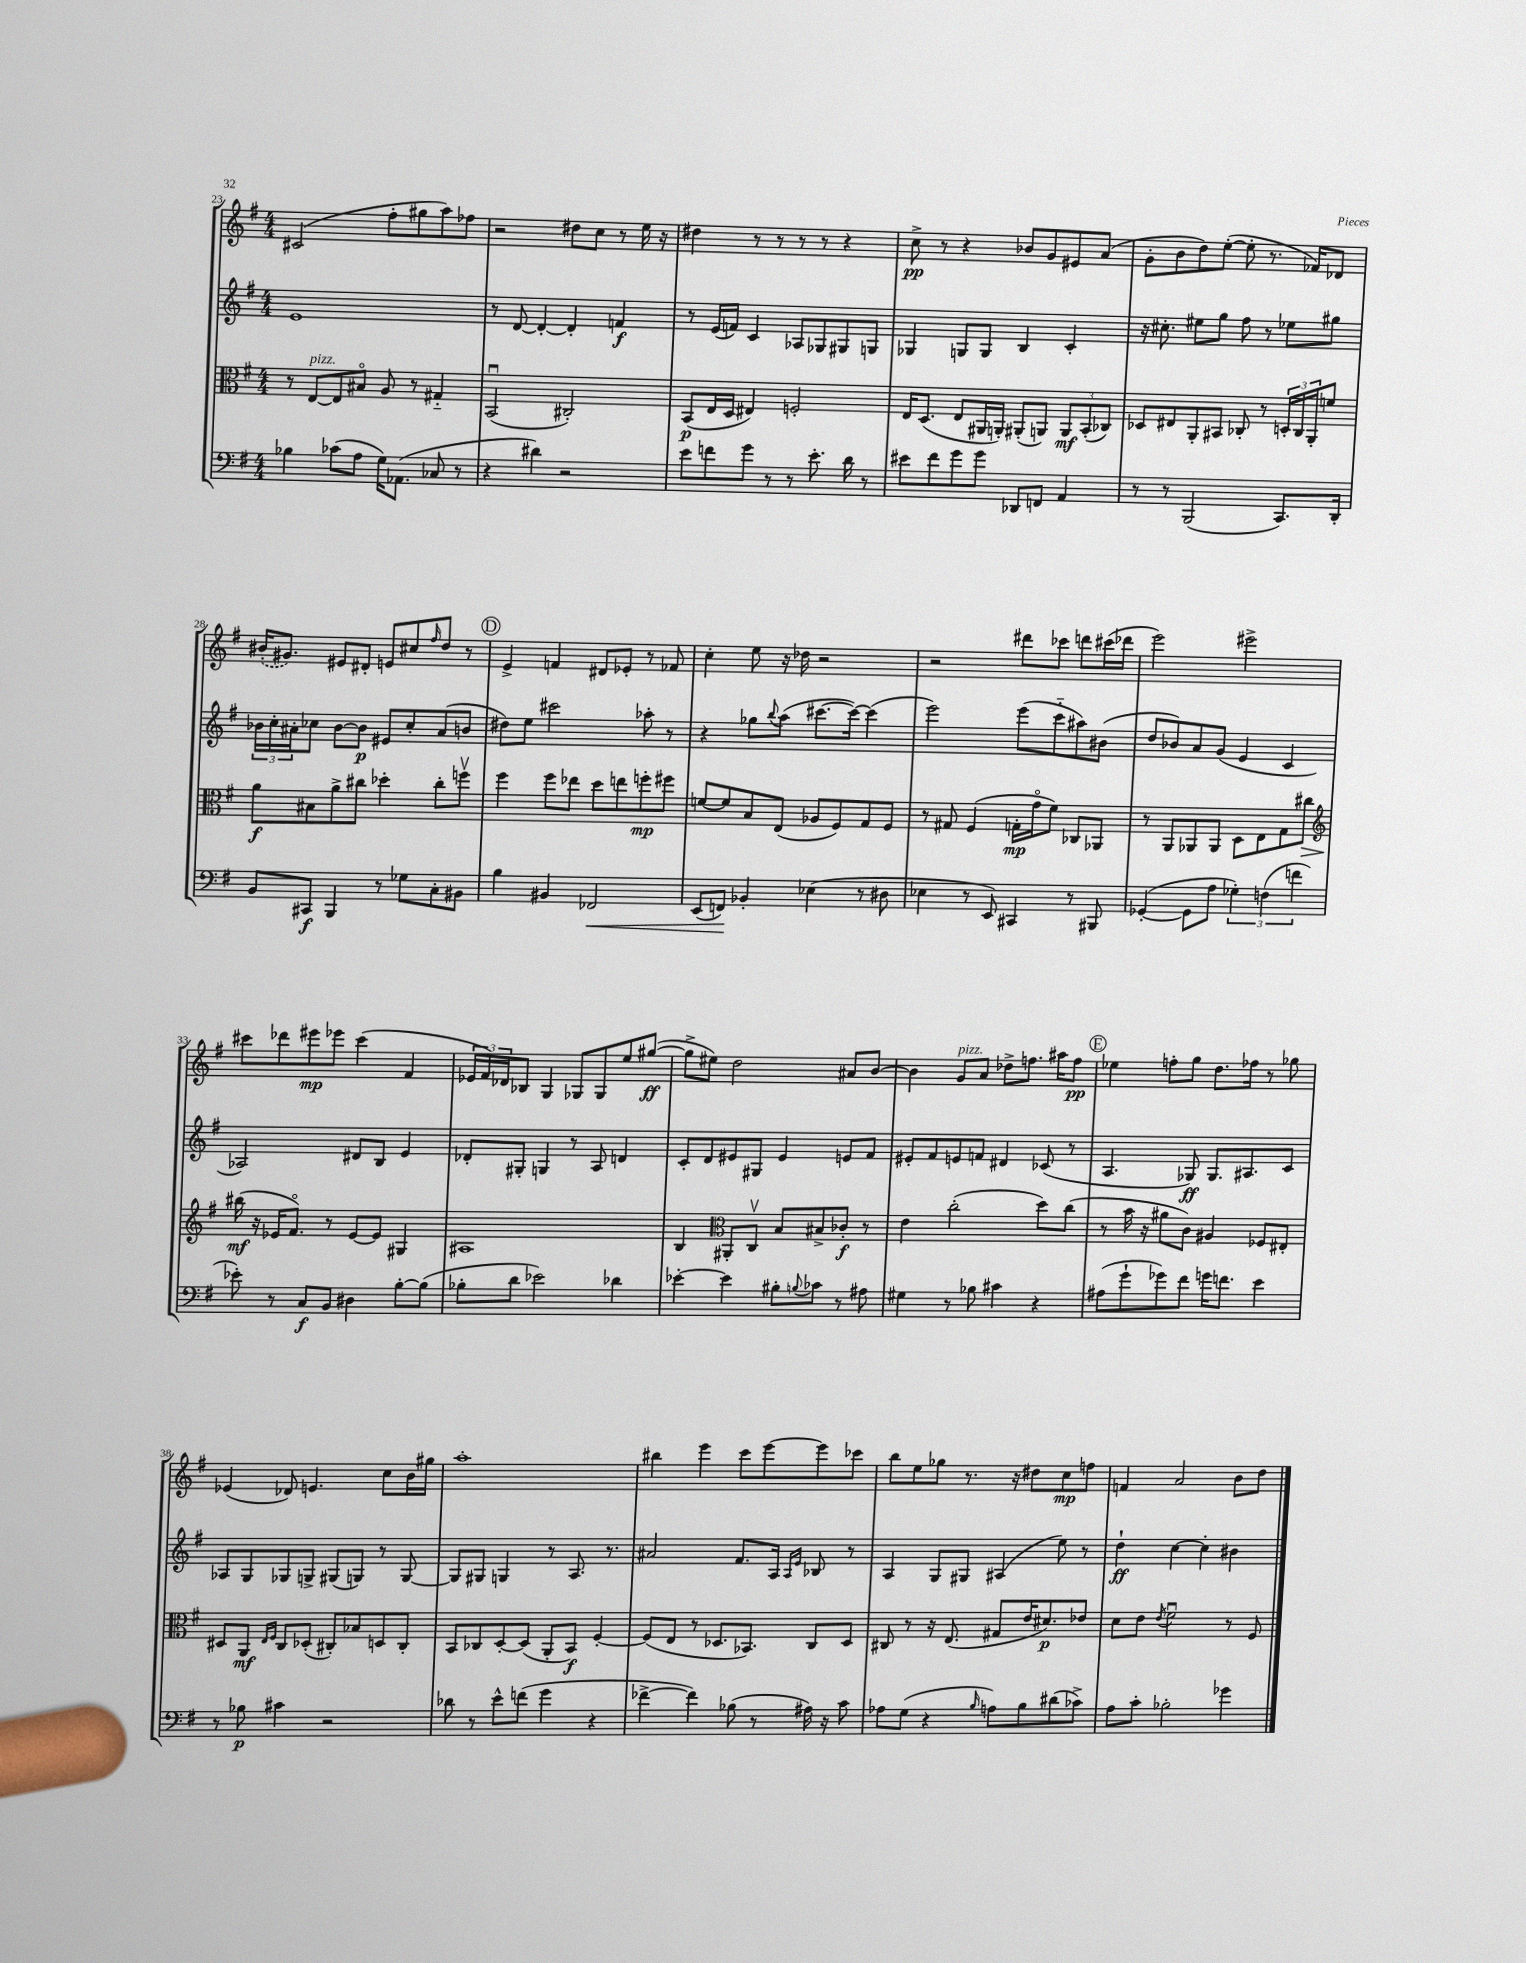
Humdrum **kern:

**kern	**dynam	**kern	**dynam	**kern	**dynam	**kern	**dynam
*part4	*part4	*part3	*part3	*part2	*part2	*part1	*part1
*staff4	*staff4	*staff3	*staff3	*staff2	*staff2	*staff1	*staff1
*clefF4	*	*clefC3	*	*clefG2	*	*clefG2	*
*k[f#]	*	*k[f#]	*	*k[f#]	*	*k[f#]	*
*M4/4	*	*M4/4	*	*M4/4	*	*M4/4	*
=23	=23	=23	=23	=23	=23	=23	=23
4B-X\	.	8r	.	1e	.	(2c#X/	.
!	!	!LO:TX:a:i:t=pizz.	!	!	!	!	!
.	.	[8E/L	.	.	.	.	.
(8c-X\L	.	8E/]	.	.	.	.	.
8A\J	.	8B#X/J	.	.	.	.	.
16G\KL)	.	8A/	.	.	.	8ff#'\L	.
(8.AA-X\J	.	.	.	.	.	.	.
.	.	8r	.	.	.	8gg#X\	.
8C-X/	.	4G#X/	.	.	.	8aa\)	.
8r	.	.	.	.	.	8ff-X\J	.
=24	=24	=24	=24	=24	=24	=24	=24
4r	.	(2BBu/	.	8r	.	2r	.
.	.	.	.	[8d/	.	.	.
4d#X\)	.	.	.	4d'/_	.	.	.
2r	.	2C#X'/)	.	4d'/]	.	8dd#X\L	.
.	.	.	.	.	.	8cc\J	.
.	.	.	.	4fn/	f	8r	.
.	.	.	.	.	.	16ee\	.
.	.	.	.	.	.	16r	.
=25	=25	=25	=25	=25	=25	=25	=25
8e\L	.	(8BB/L	p	8r	.	4dd#X\	.
8fn\	.	16E/L	.	(16e/LL	.	.	.
.	.	16D/JJ	.	16fn/JJ)	.	.	.
8g\J	.	4E#X/)	.	4c/	.	8r	.
8r	.	.	.	.	.	8r	.
8r	.	2Fn'/	.	8A-X/L	.	8r	.
8.e'\	.	.	.	8G-X/	.	8r	.
.	.	.	.	8G#X/	.	4r	.
16d\	.	.	.	.	.	.	.
8r	.	.	.	8Gn/J	.	.	.
=26	=26	=26	=26	=26	=26	=26	=26
8e#X\L	.	16E/KL	.	4G-X/	.	8cc^\	pp
.	.	(8.D/J	.	.	.	.	.
8f#\	.	.	.	.	.	8r	.
8g\	.	8E/L	.	8Gn/L	.	4r	.
8g\J	.	16AA#X/L	.	8G/J	.	.	.
.	.	16AAn'/JJ)	.	.	.	.	.
8DD-X/L	.	(8AA#X'/L	.	4B/	.	8b-X/L	.
8FFn/J	.	8AAn/J)	.	.	.	8g/	.
4AA/	.	12AA/L	mf	4c'/	.	8e#X/	.
.	.	(12BB'/	.	.	.	.	.
.	.	.	.	.	.	(8a/J	.
.	.	12C-X/J)	.	.	.	.	.
=27	=27	=27	=27	=27	=27	=27	=27
8r	.	8D-X/L	.	16r	.	8g'\L	.
.	.	.	.	8.cc#X'\	.	.	.
8r	.	8E#X/	.	.	.	8b\	.
(2BBB/	.	8AA'/	.	8ee#X\L	.	8dd\)	.
.	.	8BB#X/J	.	8gg\J	.	([8ee'\J	.
.	.	8C-X'/	.	8ff#\	.	8ee'\]	.
.	.	8r	.	8r	.	8.r	.
8.CC/L)	.	24Dn'/LL	.	8ee-X\L	.	.	.
.	.	24C-/	.	.	.	.	.
.	.	.	.	.	.	16f-X/KL)	.
.	.	24AA'/J	.	.	.	.	.
.	.	8fn/J	.	8gg#X\J	.	8d-X/J	.
16DD'/Jk	.	.	.	.	.	.	.
!!LO:LB:g=z
=28	=28	=28	=28	=28	=28	=28	=28
8BB/L	.	8a\L	f	24b-X\LL	.	(16b#X'/KL	.
.	.	.	.	24cc'\	.	.	.
.	.	.	.	.	.	8.g#X/J)	.
.	.	.	.	24a#X'\J	.	.	.
8CC#X/J	f	8B#X\	.	8cc-X\J	.	.	.
4BBB/	.	8a^\	.	[8b-\L	.	8e#X/L	.
.	.	8cc#X\J	.	8b-\J]	p	8d#X'/J	.
8r	.	4dd-X'\	.	8e#X/L	.	8en/L	.
8G-X\L	.	.	.	8cc-'/	.	8cc#X/	.
.	.	.	.	.	.	16qqff#/	.
8C'\	.	8cc#'\L	.	(8a#/	.	8dd/J	.
8BB#X\J	.	8ffnv\J	.	8bn/J	.	8r	.
!!LO:REH:place=s1:t=D
=29	=29	=29	=29	=29	=29	=29	=29
4B\	.	4ff#\	.	8dd#X\L)	.	4e^/	.
.	.	.	.	8ee\J	.	.	.
4BB#X/	.	8ff#\L	.	2ccc#X\	.	4fn/	.
.	.	8ee-X\J	.	.	.	.	.
!	!LO:HP:b	!	!	!	!	!	!
2FF-X/	<	8dd\L	.	.	.	8d#X/L	.
.	.	8een\	.	.	.	8e-X'/J	.
.	.	8ffn'\	mp	8aa-X'\	.	8r	.
.	.	8ff#X\J	.	8r	.	8f-X/	.
=30	=30	=30	=30	=30	=30	=30	=30
(8EE/L	.	[8fn/L	.	4r	.	4cc'\	.
8FFn/J)	.	8f/]	.	.	.	.	.
4BB-X'/	[	8B/	.	8gg-X\L	.	8ee\	.
.	.	.	.	8qqbb/	.	.	.
.	.	(8E/J	.	(8aa\J	.	16r	.
.	.	.	.	.	.	16dd-X\	.
(4E-X\	.	8A-X/L	.	[8.ccc#X\L	.	2r	.
.	.	8F#/)	.	.	.	.	.
.	.	.	.	16ccc#\Jk_)	.	.	.
8r	.	8G/	.	(4ccc#\]	.	.	.
8D#X\	.	8F#/J	.	.	.	.	.
=31	=31	=31	=31	=31	=31	=31	=31
4E-X\	.	8r	.	2eee\)	.	2r	.
.	.	8G#X/	.	.	.	.	.
8r	.	(4F#/	.	.	.	.	.
8EE/)	.	.	.	.	.	.	.
4CC#X/	.	16Gn'\LL	mp	(8eee\L	.	8ddd#X\L	.
.	.	16g\J	.	.	.	.	.
.	.	8f#\J)	.	8ccc\	.	8ccc-X\J	.
8r	.	8C-X/L	.	8aa#X\)	.	8dddn\L	.
8BBB#X/	.	8AA-X/J	.	(8b#X\J	.	(16ccc#X\L	.
.	.	.	.	.	.	16ddd-X\JJ	.
=32	=32	=32	=32	=32	=32	=32	=32
([4GG-X'/	.	8r	.	8dd/L	.	2eee\)	.
.	.	8AA/L	.	8b-X/)	.	.	.
8GG-\L]	.	8AA-X/	.	8a/	.	.	.
8A\J	.	8AA-/J	.	(8g/J	.	.	.
6G-X'\)	.	8D\L	.	4e/	.	2eee#X^\	.
.	.	8E\	.	.	.	.	.
(6Fn\	.	.	.	.	.	.	.
.	.	8G\	.	4c/	.	.	.
6fn\	.	.	.	.	.	.	.
!	!	!	!LO:HP:b	!	!	!	!
.	.	8cc#X\J	>	.	.	.	.
!!LO:LB:g=z
=33	=33	=33	=33	=33	=33	=33	=33
*	*	*clefG2	*	*	*	*	*
8e-X'\)	.	(16bb#X\	mf	2A-X/)	.	8ccc#X\L	.
.	.	16r	]	.	.	.	.
8r	.	16e-X/KL	.	.	.	8ddd-X\	.
.	.	8.f#/J)	.	.	.	.	.
8C/L	f	.	.	.	.	8eee#X\	mp
8BB/J	.	8r	.	.	.	8eee-X\J	.
4D#X\	.	[8e-/L	.	8d#X/L	.	(4ccc#\	.
.	.	8e-/J]	.	8B/J	.	.	.
[8B'\L	.	4G#X/	.	4e/	.	4f#/	.
(8B\J]	.	.	.	.	.	.	.
=34	=34	=34	=34	=34	=34	=34	=34
8B-X'\L	.	1A#X	.	8d-X'/L	.	24e-X/LL	.
.	.	.	.	.	.	24f#/)	.
.	.	.	.	.	.	24d-X/J	.
8d\J	.	.	.	8G#X'/J	.	8B-X/J	.
2e-X\)	.	.	.	4Gn/	.	4G/	.
.	.	.	.	8r	.	8G-X/L	.
.	.	.	.	8A/	.	8G-/	.
4d-X\	.	.	.	4dn/	.	8ee/	.
.	.	.	.	.	.	([8gg#X/J	ff
=35	=35	=35	=35	=35	=35	=35	=35
[4e-X'\	.	4B/	.	8c'/L	.	8gg#^\L]	.
.	.	.	.	8d/	.	8ee#X\J)	.
*	*	*clefC3	*	*	*	*	*
4e-\]	.	8AA#X'/L	.	8e#X/	.	2dd\	.
.	.	8Cv/J	.	8G#X/J	.	.	.
8B#X'\L	.	8B/L	.	4e#/	.	.	.
8qqBn/	.	.	.	.	.	.	.
8c-X\J	.	8B#X^/	.	.	.	.	.
8r	.	8c-X'/J	f	8en/L	.	8a#X/L	.
8A#X\	.	8r	.	8f#/J	.	[8b/J	.
=36	=36	=36	=36	=36	=36	=36	=36
4G#X\	.	4e\	.	8e#X'/L	.	4b\]	.
.	.	.	.	8f#/	.	.	.
!	!	!	!	!	!	!LO:TX:a:i:t=pizz.	!
8r	.	(2cc'\	.	8en/	.	8g/L	.
8B-X\	.	.	.	8fn/J	.	8a/J	.
4c#X\	.	.	.	4d#X/	.	8dd-X^\L	.
.	.	.	.	.	.	8.ffn\J	.
4r	.	8dd\L)	.	(8c-X/	.	.	.
.	.	.	.	.	.	16aa#X\KL	.
.	.	(8cc\J	.	8r	.	8ff\J	pp
!!LO:REH:place=s1:t=E
=37	=37	=37	=37	=37	=37	=37	=37
(8A#X\L	.	8r	.	4.A/	.	4ee-X\	.
8g`\	.	16b\	.	.	.	.	.
.	.	16r	.	.	.	.	.
8g-X\)	.	8a#X\L	.	.	.	8ffn'\L	.
8f#\J	.	8c\J)	.	8G-X/)	ff	8gg\J	.
16gn\KL	.	4A#X/	.	8.G-/L	.	8.dd\L	.
8.fn\J	.	.	.	.	.	.	.
.	.	.	.	8.A#X/	.	16ff-X\Jk	.
4e\	.	8F-X/L	.	.	.	8r	.
.	.	8E#X'/J	.	8c/J	.	8gg-X\	.
!!LO:LB:g=z
=38	=38	=38	=38	=38	=38	=38	=38
8r	.	8D#X/L	.	8A-X/L	.	(4e-X/	.
8B-X\	p	8AA/J	mf	8G/	.	.	.
.	.	16qqE/LL	.	.	.	.	.
.	.	16qqF#/JJ	.	.	.	.	.
4c#X\	.	8C/L	.	8G-X/	.	8d-X/)	.
.	.	(8D-X'/J	.	8Gn^/J	.	4.en/	.
2r	.	8C#X'/L)	.	(8G#X/L	.	.	.
.	.	8B-X/	.	8Gn/J)	.	.	.
.	.	8Dn/	.	8r	.	8cc\L	.
.	.	8C#'/J	.	[8G/	.	16b\L	.
.	.	.	.	.	.	16gg#X\JJ	.
=39	=39	=39	=39	=39	=39	=39	=39
8d-X\	.	8BB/L	.	8G/L]	.	1aa'	.
8r	.	8C-X/	.	8G#X/J	.	.	.
8e^^\L	.	[8D'/	.	4Gn/	.	.	.
(8fn\J	.	(8D/J]	.	.	.	.	.
4g\	.	8AA'/L	.	8r	.	.	.
.	.	8BB/J)	f	8.A/	.	.	.
4r	.	[4F#'/	.	.	.	.	.
.	.	.	.	8.r	.	.	.
=40	=40	=40	=40	=40	=40	=40	=40
[4f-X^\	.	(8F#/L]	.	2a#X/	.	4bb#X\	.
.	.	8E/J	.	.	.	.	.
4f-\])	.	8r	.	.	.	4eee\	.
.	.	8.D-X/L	.	.	.	.	.
(8B-X\	.	.	.	8.f#/L	.	8ccc\L	.
.	.	8.BB-X/J)	.	.	.	.	.
8r	.	.	.	.	.	[8eee\	.
.	.	.	.	16A/Jk	.	.	.
.	.	.	.	16qqA/LL	.	.	.
.	.	.	.	16qqe/JJ	.	.	.
16A#X\)	.	8C/L	.	8B-X/	.	8eee\]	.
16r	.	.	.	.	.	.	.
8c\	.	8D-/J	.	8r	.	8ccc-X\J	.
=41	=41	=41	=41	=41	=41	=41	=41
8A-X\L	.	8C#X/	.	4A/	.	8bb\L	.
(8G\J	.	8r	.	.	.	8ee\	.
4r	.	16r	.	8G/L	.	8gg-X\J	.
.	.	(8.E/	.	.	.	.	.
.	.	.	.	8G#X/J	.	8.r	.
16qqB/	.	.	.	.	.	.	.
8An\L)	.	8G#X/L	.	(4A#X/	.	.	.
.	.	.	.	.	.	16r	.
8B\	.	16e/K	.	.	.	8dd#X\L	.
.	.	8.d#X/)	p	.	.	.	.
(8d#X\	.	.	.	8ee\)	.	8cc\	mp
8c-X^\J)	.	8e-X/J	.	8r	.	8ffn\J	.
=42	=42	=42	=42	=42	=42	=42	=42
8A\L	.	8d\L	.	4dd`\	ff	4fn/	.
8c'\J	.	8e\J	.	.	.	.	.
.	.	8qe/	.	.	.	.	.
2B-X'\	.	2f#u\	.	[4cc\	.	2a/	.
.	.	.	.	4cc'\]	.	.	.
4g-X\	.	8r	.	4b#X\	.	8b\L	.
.	.	8F#/	.	.	.	8dd\J	.
==	==	==	==	==	==	==	==
*-	*-	*-	*-	*-	*-	*-	*-
